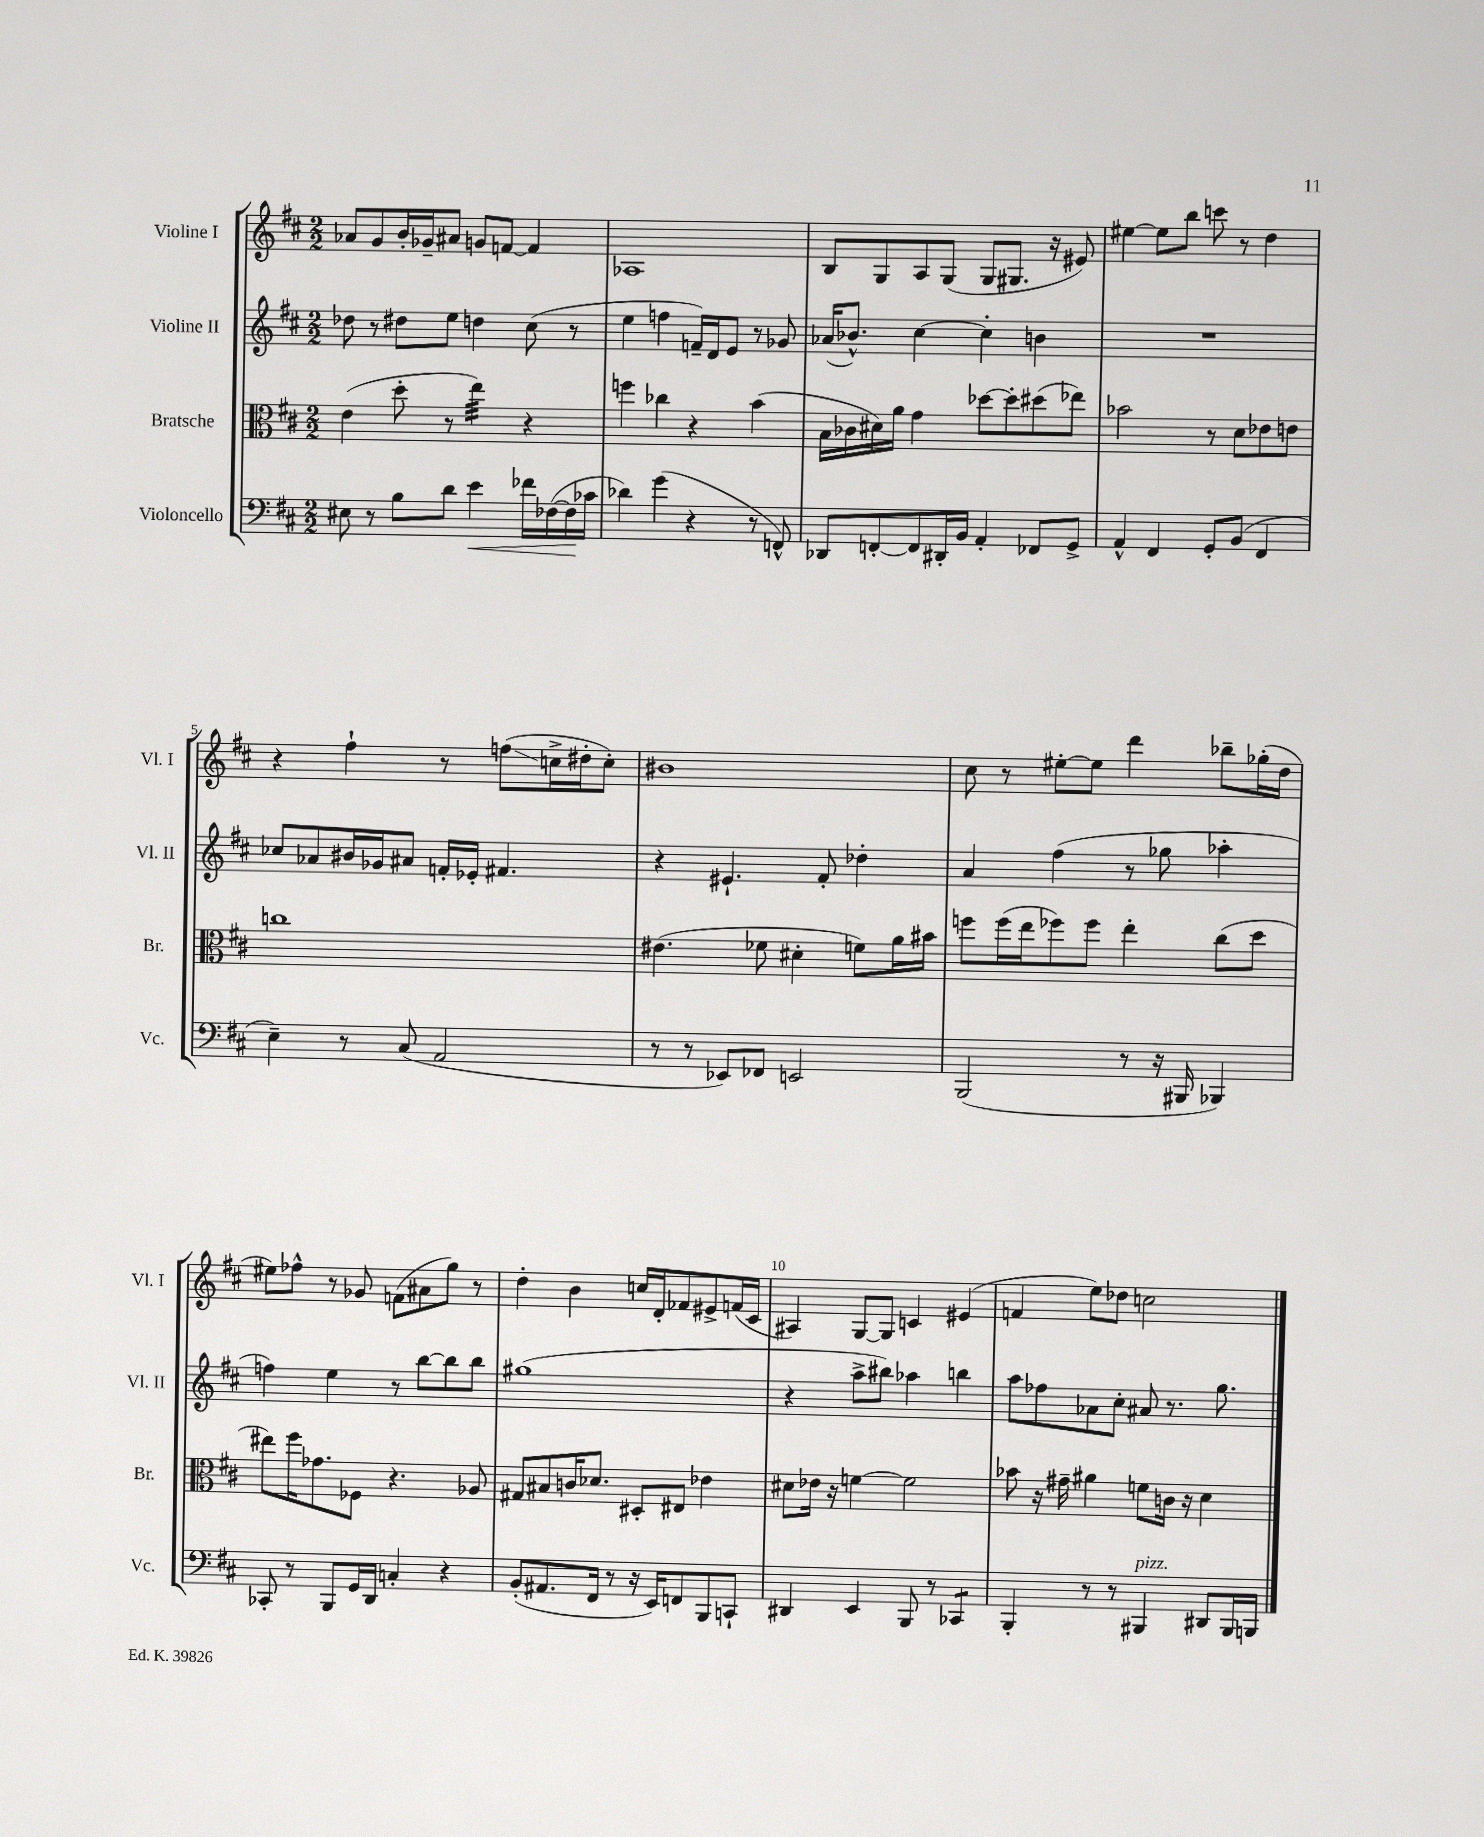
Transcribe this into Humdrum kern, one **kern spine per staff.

**kern	**kern	**kern	**kern
*staff4	*staff3	*staff2	*staff1
*clefF4	*clefC3	*clefG2	*clefG2
*k[f#c#]	*k[f#c#]	*k[f#c#]	*k[f#c#]
*M2/2	*M2/2	*M2/2	*M2/2
8E#\	(4e\	8dd-\	8a-/L
8r	.	8r	8g/
8B\L	8dd'\	8dd#\L	16b'/L
.	.	.	16g-~/J
8d\J	8r	8ee\J	8a#/J
4e\	4ee\)	4dd\	8g/L
.	.	.	[8f/J
16f-\LL	4r	(8cc#\	4f/]
([16F-\	.	.	.
16F-\]	.	8r	.
16c-\JJ	.	.	.
=	=	=	=
4d-\)	4ff\	4ee\	1A-
(4g\	4cc-\	4ff\	.
4r	4r	16f~/LL)	.
.	.	16d/J	.
.	.	8e/J	.
8r	(4b\	8r	.
8FF^^/)	.	8g-/	.
=	=	=	=
8DD-/L	16B\LL	(16a-/LK	8B/L
.	16c-\	8.b-^^/J)	.
[8FF'/	16d#\)	.	8G/
.	16a\JJ	.	.
8FF/]	4g\	[4cc#\	8A/
16DD#'/L	.	.	(8G/J
16BB/JJ	.	.	.
4AA'/	[8dd-\L	4cc#'\]	8G/L
.	8dd-'\]	.	8.G#/J
8FF-/L	(8dd#\	4b\	.
.	.	.	16r
8GG^/J	8ee-\J)	.	8e#/)
=	=	=	=
4AA^^/	2b-\	1r	[4ee#\
4FF#/	.	.	8ee#\]L
.	.	.	8bb\J
8GG'/L	8r	.	8ccc\
(8BB/J	8d\L	.	8r
4FF#/	8e-\	.	4dd\
.	8e\J	.	.
=	=	=	=
4E~\)	1cc	8cc-/L	4r
.	.	8a-/	.
8r	.	16b#/L	4ff#`\
.	.	16g-/J	.
(8C#/	.	8a#/J	.
2AA/	.	16f'/LL	8r
.	.	16e-'/JJ	.
.	.	4.f#/	(8ff\L
.	.	.	16cc^\L
.	.	.	16dd#'\J
.	.	.	8cc'\J)
=	=	=	=
8r	(4.e#\	4r	1b#
8r	.	.	.
8EE-/L)	.	4.e#`/	.
8FF-/J	8f-\	.	.
2EE/	4d#'\	.	.
.	.	8f#'/	.
.	8f\L)	4dd-'\	.
.	16a\L	.	.
.	16b#\JJ	.	.
=	=	=	=
(2BBB/	8ff\L	4a/	8cc#\
.	(16ff\L	.	8r
.	16ee\J	.	.
.	8ff-\)	(4ff#\	[8ee#'\L
.	8ff-\J	.	8ee#\]J
8r	4ee'\	8r	4ddd\
16r	.	8gg-\	.
16BBB#/	.	.	.
4BBB-/)	(8cc#\L	4aa-'\	8bb-~\L
.	8dd\J	.	(16gg-'\L
.	.	.	16dd\JJ
=	=	=	=
8CC-'/	8ee#\L)	4ff\)	8ee#\L)
8r	16ff#\K	.	8ff-^^\J
.	8.g-\	.	.
8BBB/L	.	4ee\	8r
16GG/L	8F-\J	.	8g-/
16DD/JJ	.	.	.
4C'/	4.r	8r	(8f\L
.	.	[8bb\L	8a#\
4r	.	8bb\]	8gg\J)
.	8A-/	8bb\J	8r
=	=	=	=
(8BB'/L	8G#/L	(1gg#	4dd'\
8.AA#/	8B#/	.	.
.	16c/K	.	4b\
16FF#/Jk	8.d-/J	.	.
8r	.	.	.
16r	8D#'/L	.	16cc/LL
16EE/LK)	.	.	16d'/J
8FF/	8E#/J	.	8f-/
8BBB/	4e-\	.	8e#^/
8CC`/J	.	.	(16f/L
.	.	.	16c#/JJ
=	=	=	=
4DD#/	8d#\L	4r	4A#/)
.	16e-\Jk	.	.
.	16r	.	.
4EE/	[4f\	8aa^\L	[8G/L
.	.	8bb#\J)	8G/]J
8BBB/	2f\]	4aa-\	4c/
8r	.	.	.
4CC-/	.	4bb\	(4e#/
=	=	=	=
4BBB'/	8b-\	8aa\L	4f/
.	16r	8ff-\	.
.	16g#~\	.	.
8r	4a#\	8a-\	8ee\L)
8r	.	8cc#'\J	8dd-\J
4BBB#/	8f\L	8a#/	2cc\
.	16c\Jk	8.r	.
.	16r	.	.
8DD#/L	4d\	.	.
.	.	8.gg\	.
16BBB#/L	.	.	.
16BBB/JJ	.	.	.
==	==	==	==
*-	*-	*-	*-
